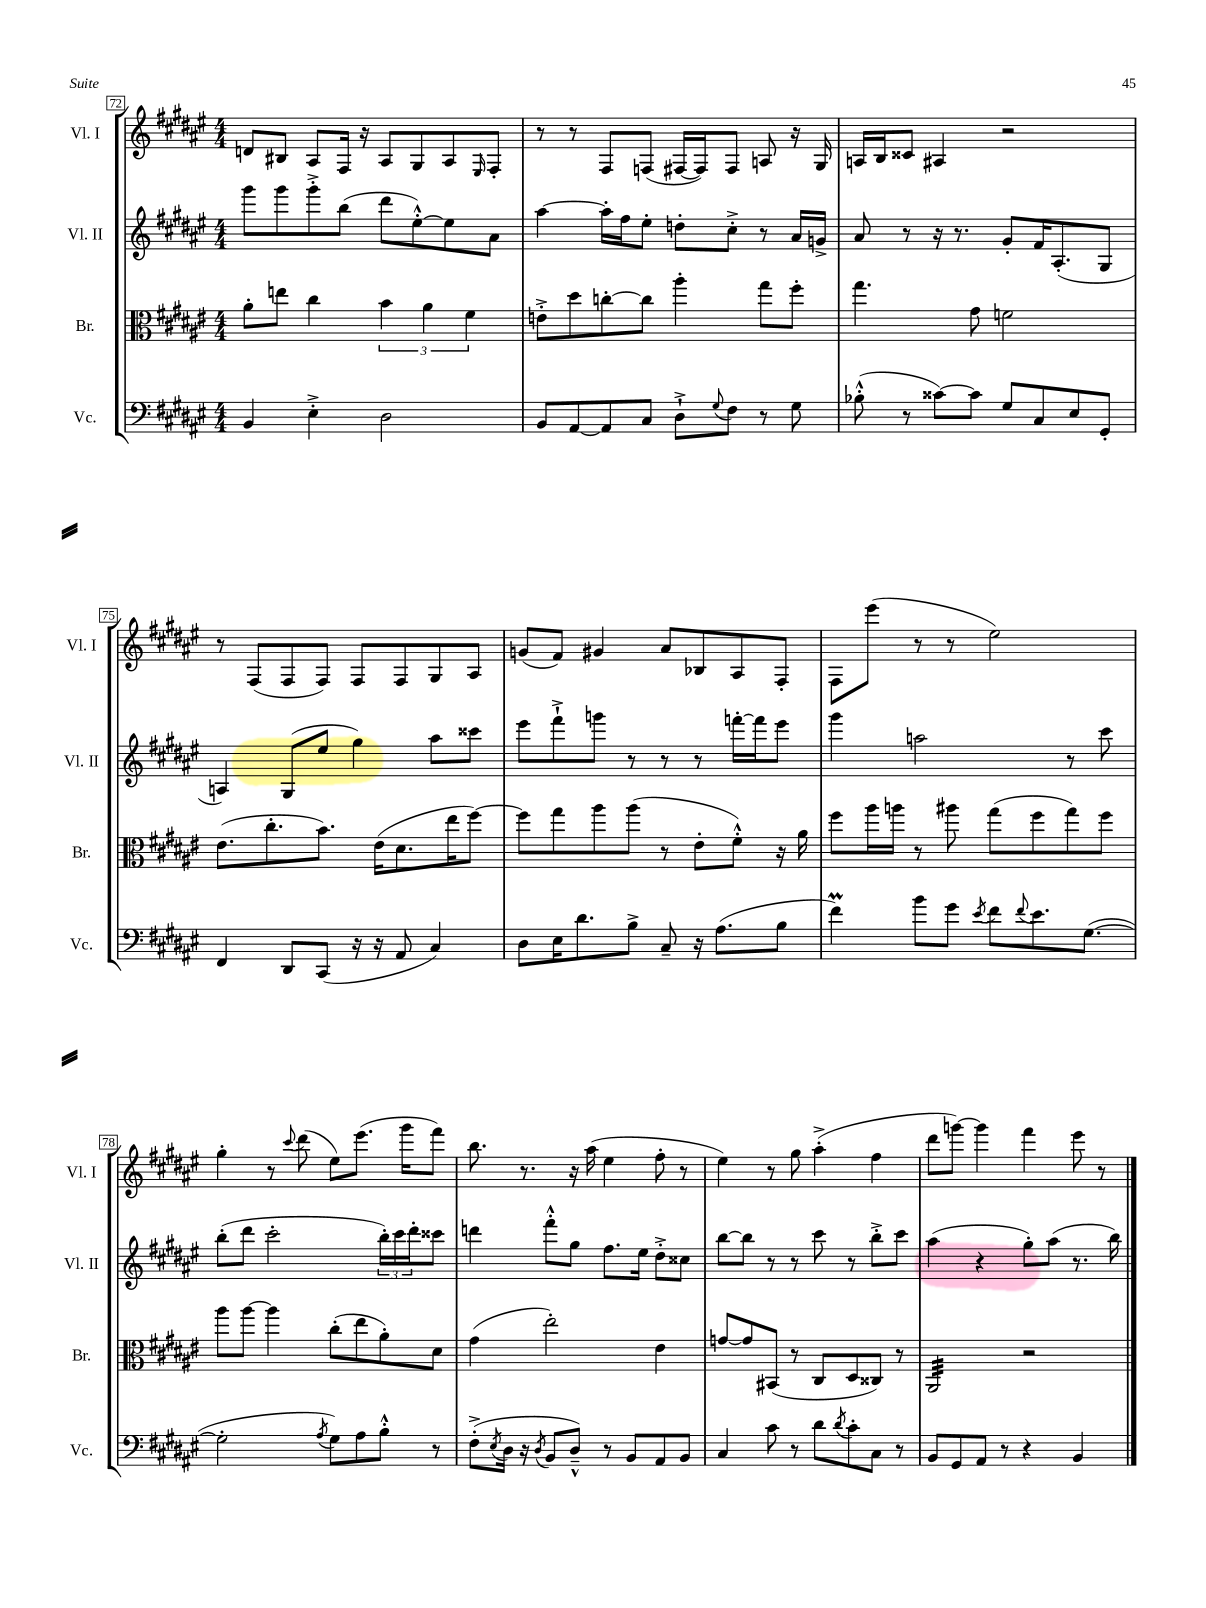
<<
\new StaffGroup <<
\new Staff = "s0" \with { instrumentName = "Vl. I" shortInstrumentName = "Vl. I" } {
    \clef treble \key fis \major \numericTimeSignature \time 4/4
    d'8 bis8 ais8 fis16 r16 ais8 gis8 ais8 \grace { eis16 } fis8-. |
    r8 r8 fis8 f8( fis16~ fis16) fis8 a8 r16 gis16 |
    a16 b16 cisis'8 ais4 r2 |
    r8 fis8( fis8 fis8) fis8 fis8 gis8 ais8 |
    g'8( fis'8) gis'4 ais'8 bes8 ais8 fis8-. |
    fis8 eis'''8( r8 r8 eis''2) |
    gis''4-. r8 \appoggiatura { cis'''8 } dis'''8( eis''8) eis'''8.( gis'''16 fis'''8) |
    b''8. r8. r16 ais''16( eis''4 fis''8-. r8 |
    eis''4) r8 gis''8 ais''4-.->( fis''4 |
    dis'''8 g'''8~) g'''4 fis'''4 eis'''8 r8 \bar "|." |
}
\new Staff = "s1" \with { instrumentName = "Vl. II" shortInstrumentName = "Vl. II" } {
    \clef treble \key fis \major \numericTimeSignature \time 4/4
    gis'''8 gis'''8 gis'''8-.-> b''8( dis'''8 eis''8~-.-^) eis''8 ais'8 |
    ais''4~ ais''16-. fis''16 eis''8-. d''8-. cis''8-.-> r8 ais'16 g'16-> |
    ais'8 r8 r16 r8. gis'8-. fis'16 ais8.-.( gis8 |
    a4) gis8( eis''8 gis''4) ais''8 cisis'''8 |
    eis'''8 fis'''8-!-> g'''8 r8 r8 r8 f'''16~-. f'''16 eis'''8 |
    gis'''4 a''2 r8 cis'''8 |
    b''8-.( dis'''8 cis'''2-. \tuplet 3/2 { b''16-.) cis'''16 dis'''16-. } cisis'''8 |
    d'''4 fis'''8-.-^ gis''8 fis''8. eis''16 dis''8-.-> cisis''8 |
    b''8~ b''8 r8 r8 cis'''8 r8 b''8-.-> cis'''8 |
    ais''4( r4 gis''8-.) ais''8( r8. b''16) \bar "|." |
}
\new Staff = "s2" \with { instrumentName = "Br." shortInstrumentName = "Br." } {
    \clef alto \key fis \major \numericTimeSignature \time 4/4
    ais'8-. e''8 cis''4 \tuplet 3/2 { b'4 ais'4 fis'4 } |
    e'8-.-> dis''8 c''8~-. c''8 ais''4-. gis''8 fis''8-. |
    gis''4. gis'8 f'2 |
    eis'8.( cis''8.-. b'8.) eis'16( dis'8. eis''16 fis''8~) |
    fis''8 gis''8 ais''8 ais''8( r8 eis'8-. fis'8-.-^) r16 ais'16 |
    fis''8 ais''16 a''16 r8 ais''8 gis''8( fis''8 gis''8) fis''8 |
    ais''8 ais''8~ ais''4 cis''8-.( eis''8 ais'8-.) dis'8 |
    gis'4( eis''2-.) eis'4 |
    g'8~ g'8 bis,8( r8 cis8 dis8 cisis8) r8 |
    ais,2:32 r2 \bar "|." |
}
\new Staff = "s3" \with { instrumentName = "Vc." shortInstrumentName = "Vc." } {
    \clef bass \key fis \major \numericTimeSignature \time 4/4
    b,4 eis4-.-> dis2 |
    b,8 ais,8~ ais,8 cis8 dis8-!-> \appoggiatura { gis8 } fis8 r8 gis8 |
    bes8-.-^( r8 cisis'8~) cisis'8 gis8 cis8 eis8 gis,8-. |
    fis,4 dis,8 cis,8( r16 r16 ais,8 cis4) |
    dis8 eis16 dis'8. b8-> cis8-- r16 ais8.( b8 |
    fis'4\prall) b'8 gis'8 \acciaccatura { eis'8 } fis'8 \appoggiatura { fis'8 } eis'8. gis8.~( |
    gis2-. \acciaccatura { ais8 } gis8) ais8 b8-.-^ r8 |
    fis8-.->( \acciaccatura { eis8 } dis16 r16 \acciaccatura { dis8 } b,8 dis8---^) r8 b,8 ais,8 b,8 |
    cis4 cis'8 r8 dis'8 \acciaccatura { dis'8 } cis'8-. cis8 r8 |
    b,8 gis,8 ais,8 r8 r4 b,4 \bar "|." |
}
>>
>>
\layout { \context { \Score currentBarNumber = #72 \override BarNumber.stencil = #(make-stencil-boxer 0.1 0.3 ly:text-interface::print) } }
